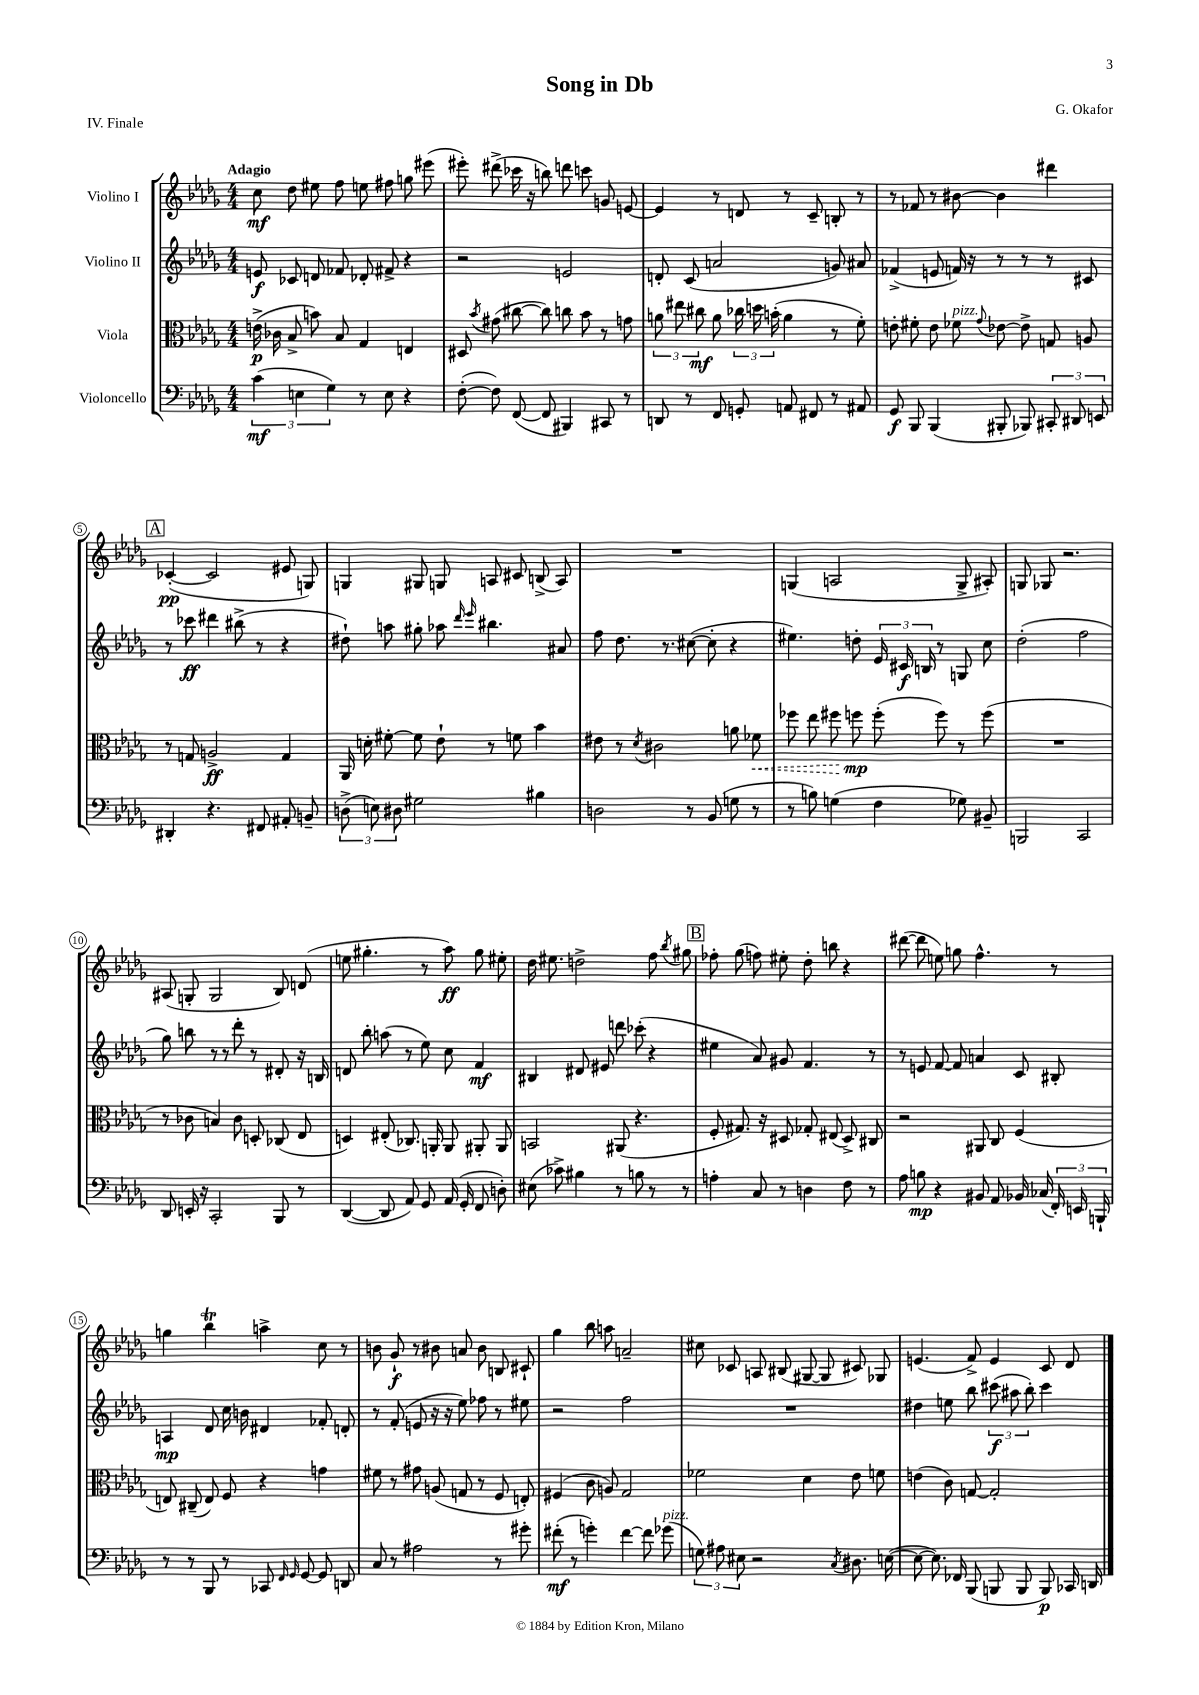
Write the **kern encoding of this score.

**kern	**kern	**kern	**kern
*staff4	*staff3	*staff2	*staff1
*clefF4	*clefC3	*clefG2	*clefG2
*k[b-e-a-d-g-]	*k[b-e-a-d-g-]	*k[b-e-a-d-g-]	*k[b-e-a-d-g-]
*M4/4	*M4/4	*M4/4	*M4/4
(6c\	(16e^\	8e/	8cc\
.	16c-\	.	.
.	8B-^/	8c-/	8dd-\
6E\	.	.	.
.	8b\)	8d/	8ee#\
6G-\)	.	.	.
.	8B-/	8f-/	8ff\
8r	4G-/	8d-'/	8ee\
8E\	.	8f#^/	8ff#\
4r	4E/	4r	8gg\
.	.	.	(8eee#\
=	=	=	=
([8F'\	8D#/	2r	8eee#'\)
.	8qb-/	.	.
8F\])	(8g#\	.	(8ddd#^\
([8FF/	[8cc#\	.	16ccc-\
.	.	.	16r
8FF/]	8cc#\])	.	8bb\)
4BBB#/)	8cc\	2e/	8ddd\
.	8b-\	.	8ccc\
8CC#/	8r	.	8g/
8r	8g\	.	[8e/
=	=	=	=
8DD/	12a\	8d'/	4e/]
.	12ee#\	.	.
8r	.	(8c/	.
.	12cc#\	.	.
8FF/	8a\	2a/	8r
8GG'/	24cc-\	.	8d/
.	24dd\	.	.
.	(24b'\	.	.
8AA/	4a\	.	8r
8FF#/	.	.	8c~/
8r	8r	8g/)	8B'/
8AA#/	8f'\)	8a#/	8r
=	=	=	=
8GG-/	8e'\	(4f-^/	8r
8BBB-/	8f#'\	.	8f-/
(4BBB-/	8e\	8e/	8r
.	8f-\	16f/)	[8b#\
.	.	16r	.
.	8qqg-/	.	.
8BBB#'/	[8e-\	8r	4b#\]
8BBB-/)	8e-^\]	8r	.
12CC#'/	8G/	8r	4ddd#\
12DD#/	.	.	.
.	8A/	8c#/	.
12EE/	.	.	.
=	=	=	=
4DD#'/	8r	8r	([4c-'/
.	8G/	8ccc-\	.
4.r	2A^/	4ddd#\	2c-/]
.	.	(8bb#^\	.
8FF#/	.	8r	.
8AA#'/	4G/	4r	8e#/
8BB~/	.	.	8G/)
=	=	=	=
(12D^\	16AA-/	8dd#`\)	4G/
.	16d'\	.	.
12E\)	.	.	.
.	[8f#'\	8aa\	.
12D#\	.	.	.
2G#\	8f#\]	8gg#'\	8G#/
.	8e-`\	8aa-\	8G/
.	.	16qqddd-/	.
.	.	16qqeee-/	.
.	8r	4.bb#\	8A/
.	8f\	.	8c#/
4B#\	4b-\	.	(8B^/
.	.	8a#/	8A/)
=	=	=	=
2D\	8e#\	8ff\	1r
.	8r	8.dd-\	.
.	8qd-/	.	.
.	2c#\	.	.
.	.	8.r	.
8r	.	([8cc#\	.
(8BB-/	.	8cc#'\]	.
8G\	8a\	4r	.
8r	8f-\	.	.
=	=	=	=
8r	8ff-\	4.ee#\)	(4G/
8B\)	8ee-\	.	.
(4G\	8ff#\	.	2A/
.	8ff\	8dd'\	.
4F\	(8ff'\	24e-/	.
.	.	24c#/	.
.	.	24B/	.
.	8ff\)	8r	.
8G-\)	8r	8G/	8G^/
8BB#~/	(8ff\	8cc\	8A#'/)
=	=	=	=
2BBB/	1r	(2dd-'\	8G/
.	.	.	8G-/
.	.	.	2.r
2CC/	.	2ff\	.
=	=	=	=
8DD-/	8r	8gg-\)	(8A#/
16EE'/	8c-\	8bb\	8G'/
16r	.	.	.
2CC'/	4B/)	8r	2G/
.	.	8r	.
.	8c-\	8ddd-'\	.
.	8D'/	8r	.
8BBB-/	(8C-/	8d#'/	8B-/)
8r	8E-/	16r	(8d/
.	.	16B/	.
=	=	=	=
([4DD-/	4D/)	8d/	8ee\
.	.	8bb-'\	4.gg#'\
8DD-/]	(8E#'/	(8aa\	.
8AA-/)	8.C-/)	8r	.
8GG-/	.	8ee-\)	8r
.	16AA'/	.	.
(16AA-/	8AA/	8cc\	8aa-\)
16GG-'/	.	.	.
8FF/	8AA#'/	4f/	8gg#\
8D'\)	8AA#/	.	8ee#'\
=	=	=	=
(8E#\	2BB/	4B#/	16dd-\
.	.	.	8.ee#\
8c-^\)	.	.	.
4B#\	.	8d#/	2dd^\
.	.	8e#/	.
8r	(8AA#/	8ddd\	.
8B\	4.r	(8ccc-'\	.
8r	.	4r	8ff\
.	.	.	8qbb-/
8r	.	.	8gg#\
=	=	=	=
4A'\	8F'/	4ee#\	8ff-'\
.	8.G#/)	.	(8gg-\
8C/	.	8a-/)	8ff\)
.	16r	.	.
8r	8D#/	8g#/	8ee#'\
4D\	8G-'/	4.f/	8dd-'\
.	(8E#/	.	8bb\
8F\	8D#^/)	.	4r
8r	8C#/	8r	.
=	=	=	=
8A-\	2r	8r	([8ddd#\
8B\	.	8e/	8ddd#\]
4r	.	[8f/	8ee\)
.	.	8f/]	8gg\
8BB#/	8AA#/	4a/	4.ff^^\
8AA-/	8C/	.	.
16BB-/	(4F/	8c/	.
(16C-/	.	.	.
24FF'/)	.	8B#'/	8r
24EE/	.	.	.
24BBB`/	.	.	.
=	=	=	=
8r	8E/)	4A/	4gg\
8r	(8C#~/	.	.
8BBB-/	8E/)	8d-/	4bb-\
8r	8F/	16cc\	.
.	.	16b\	.
8CC-/	4r	4d#/	4aa^\
16qqFF/	.	.	.
16qqGG-/	.	.	.
[8GG-/	.	.	.
8GG-/]	4g\	8f-'/	8cc\
8DD/	.	8d'/	8r
=	=	=	=
8C/	8f#\	8r	8b\
8r	8r	(8f'/	8g-`/
2A#\	8g#\	8e/	8r
.	(8A/	16r	8b#\
.	.	16r	.
.	8G/	8ee-\)	8a/
.	8r	8ff-\	8b#\
8r	8F/	8r	8B/
8g#'\	8E'/)	8ee#\	8c#`/
=	=	=	=
(8f#'\	(4F#/	2r	4gg-\
8r	.	.	.
4g'\)	8c\	.	8bb-\
.	8A/)	.	8aa\
[4f#\	2G-/	2ff\	2a~/
8f#\]	.	.	.
(8g-\	.	.	.
=	=	=	=
12G\)	2f-\	1r	8cc#\
12A#\	.	.	.
.	.	.	8c-/
12E#\	.	.	.
2r	.	.	8A/
.	.	.	(8B#/
.	4d-\	.	[8G#/
.	.	.	8G#/]
8qC/	.	.	.
8.D#\	8e-\	.	8c#/)
.	8f\	.	8G-/
([16E\	.	.	.
=	=	=	=
8E\_	(4e\	4dd#\	(4.e/
8.E\])	.	.	.
.	8c\)	8ee\	.
16FF-/	.	.	.
(8BBB-/	[8G/	8bb-\	8f^/)
8BBB/	2G'/]	(12ccc#\	4e/
.	.	12aa#\	.
8BBB/	.	.	.
.	.	12bb-'\)	.
8BBB/)	.	4ccc#\	8c/
16CC-/	.	.	8d-/
16DD/	.	.	.
==	==	==	==
*-	*-	*-	*-
